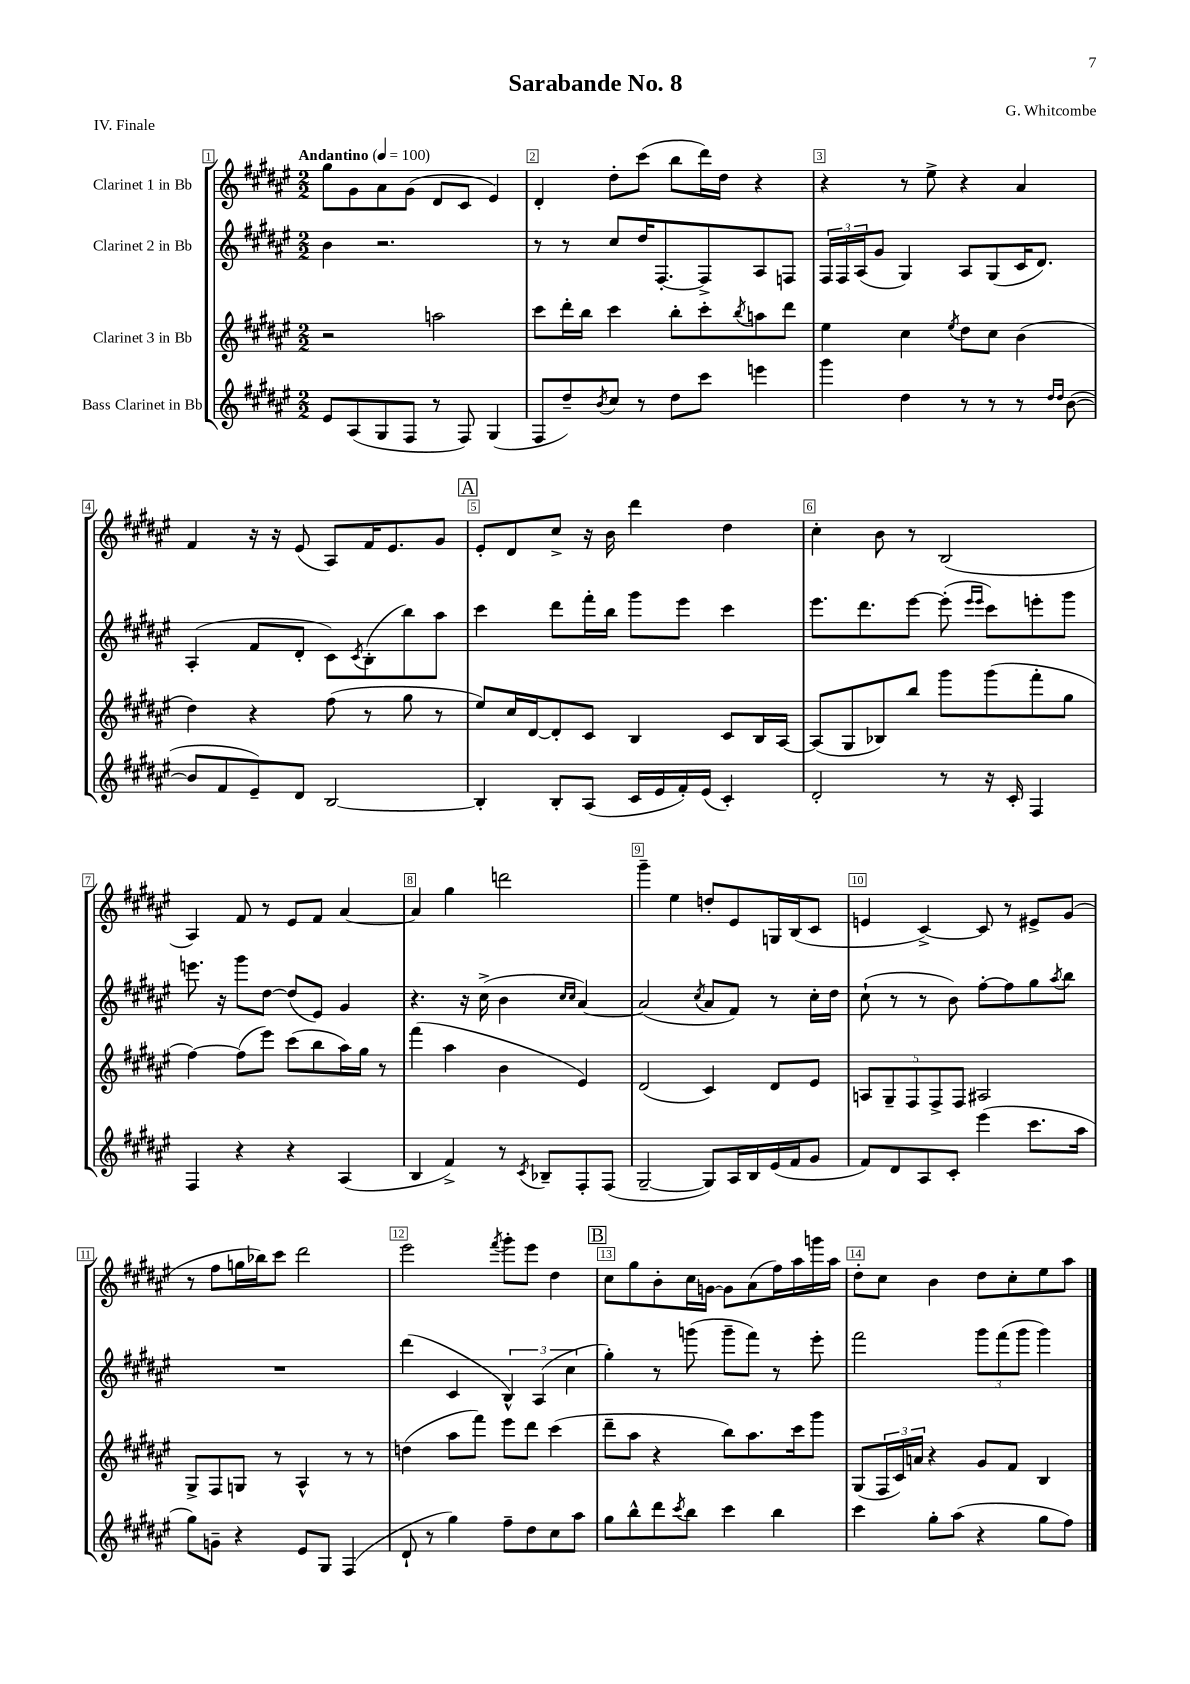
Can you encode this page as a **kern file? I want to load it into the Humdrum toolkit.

**kern	**kern	**kern	**kern
*part4	*part3	*part2	*part1
*staff4	*staff3	*staff2	*staff1
*I"Bass Clarinet in Bb	*I"Clarinet 3 in Bb	*I"Clarinet 2 in Bb	*I"Clarinet 1 in Bb
*clefG2	*clefG2	*clefG2	*clefG2
*k[f#c#g#d#a#e#]	*k[f#c#g#d#a#e#]	*k[f#c#g#d#a#e#]	*k[f#c#g#d#a#e#]
*M2/2	*M2/2	*M2/2	*M2/2
*MM100	*MM100	*MM100	*MM100
=1	=1	=1	=1
!	!	!	!LO:TX:a:B:t=Andantino
8e#/L	2r	4b\	8gg#\L
(8A#/	.	.	8g#\
8G#/	.	2.r	8a#\
8F#/J	.	.	(8g#\J
8r	2aan\	.	8d#/L
8F#/)	.	.	8c#/J
(4G#/	.	.	4e#/)
=2	=2	=2	=2
8F#/L	8ccc#\L	8r	4d#'/
8dd#~/)	16ddd#'\L	8r	.
.	16bb\JJ	.	.
8qb/	.	.	.
8cc#/J	4ccc#\	8cc#/L	8dd#'\L
8r	.	16dd#/K	(8ccc#\J
.	.	[8.F#'/	.
8dd#\L	8bb'\L	.	8bb\L
8ccc#\J	8ccc#'\	8F#^/]	16ddd#\L)
.	.	.	16dd#\JJ
.	8qbb/	.	.
4eeen\	8aan\	8A#/	4r
.	8ddd#\J	8Fn/J	.
=3	=3	=3	=3
4ggg#\	4ee#\	24F#/LL	4r
.	.	24F#/	.
.	.	(24A#/J	.
.	.	8g#/J	.
4dd#\	4cc#\	4G#/)	8r
.	.	.	8ee#^\
.	8qee#/	.	.
8r	8dd#\L	8A#/L	4r
8r	8cc#\J	(8G#/	.
8r	(4b\	16c#/K	4a#/
.	.	8.d#/J)	.
16qqdd#/LL	.	.	.
16qqdd#/JJ	.	.	.
([8b\	.	.	.
!!LO:LB:g=z
=4	=4	=4	=4
8b/L]	4dd#\)	(4A#'/	4f#/
8f#/	.	.	.
8e#~/)	4r	8f#/L	16r
.	.	.	16r
8d#/J	.	8d#'/J	(8e#/
[2B/	(8ff#\	8c#\L)	8A#/L)
.	.	8qc#/	.
.	8r	(8B'\	16f#/K
.	.	.	8.e#/
.	8gg#\	8bb\)	.
.	8r	8aa#\J	8g#/J
!!LO:REH:place=s1:t=A
=5	=5	=5	=5
4B'/]	8ee#/L)	4ccc#\	8e#'/L
.	16cc#/L	.	8d#/
.	[16d#/J	.	.
8B'/L	8d#'/]	8ddd#\L	8cc#^/J
(8A#/J	8c#/J	16fff#'\L	16r
.	.	16bb\JJ	16b\
16c#/LL	4B/	8ggg#\L	4ddd#\
16e#/	.	.	.
16f#'/)	.	8eee#\J	.
(16e#/JJ	.	.	.
4c#'/)	8c#/L	4ccc#\	4dd#\
.	16B/L	.	.
.	[16A#/JJ	.	.
=6	=6	=6	=6
2d#'/	(8A#/L]	8.eee#\L	4cc#'\
.	8G#/	.	.
.	.	8.ddd#\	.
.	8B-X/)	.	8b\
.	8bb/J	[8eee#\J	8r
8r	8ggg#\L	(8eee#'\]	(2B/
.	.	16qqeee#/LL	.
.	.	16qqeee#/JJ	.
16r	(8ggg#\	8ccc#\L)	.
16c#'/	.	.	.
4F#/	8fff#'\	8eeen'\	.
.	8gg#\J	8ggg#\J	.
!!LO:LB:g=z
=7	=7	=7	=7
4F#/	[4ff#\)	8.eeen\	4A#/)
.	.	16r	.
4r	(8ff#\L]	8ggg#\L	8f#/
.	8eee#\J)	[8dd#\J	8r
4r	(8ccc#\L	(8dd#/L]	8e#/L
.	8bb\	8e#/J)	8f#/J
(4A#/	16aa#\L)	4g#/	[4a#/
.	16gg#\JJ	.	.
.	8r	.	.
=8	=8	=8	=8
4B/	(4fff#\	4.r	4a#/]
4f#^/)	4aa#\	.	4gg#\
.	.	16r	.
.	.	(16cc#^\	.
8r	4b\	4b\	2dddn\
8qc#/	.	.	.
8B-X~/L	.	.	.
.	.	16qqcc#/LL	.
.	.	16qqcc#/JJ	.
8F#'/	4e#/)	[4a#/)	.
(8F#/J	.	.	.
=9	=9	=9	=9
[2G#~/	(2d#/	(2a#/]	4ggg#~\
.	.	.	4ee#\
.	.	8qcc#/	.
8G#/L])	4c#/)	8a#/L	8ddn'/L
16A#/L	.	8f#/J)	8e#/
16B/	.	.	.
(16e#/	8d#/L	8r	16Gn/L
16f#/J	.	.	(16B/J
8g#/J	8e#/J	16cc#'\LL	8c#/J
.	.	16dd#\JJ	.
=10	=10	=10	=10
8f#/L)	10An/L	(8cc#`\	4en/
.	10G#~/	.	.
8d#/	.	8r	.
.	10F#/	.	.
8A#/	.	8r	[4c#^/)
.	10F#^/	.	.
8c#'/J	.	8b\)	.
.	10F#/J	.	.
(4eee#\	2A#X/	[8ff#'\L	8c#/]
.	.	8ff#\]	8r
8.ccc#\L	.	8gg#\	8e#X^/L
.	.	8qaa#/	.
.	.	8bb\J	(8g#/J
16aa#\Jk	.	.	.
!!LO:LB:g=z
=11	=11	=11	=11
8gg#\L)	8G#^/L	1r	8r
8gn~\J	8F#/	.	8ff#\L
4r	8Gn/J	.	16ggn\L
.	.	.	16bb-X\J)
.	8r	.	8ccc#\J
8e#/L	4A#^^/	.	2ddd#\
8G#/J	.	.	.
(4F#/	8r	.	.
.	8r	.	.
=12	=12	=12	=12
8d#`/	(4ddn\	(4ddd#\	2eee#\
8r	.	.	.
4gg#\)	8aa#\L	4c#/	.
.	8fff#\J)	.	.
.	.	.	8qfff#/
8ff#~\L	8eee#\L	6B^^/)	8ggg#'\L
8dd#\	8ddd#\J	.	8eee#\J
.	.	(6A#/	.
8cc#\	(4ccc#\	.	4dd#\
.	.	6cc#\	.
8aa#\J	.	.	.
!!LO:REH:place=s1:t=B
=13	=13	=13	=13
8gg#\L	8ddd#~\L	4gg#'\)	8cc#\L
8bb^^\	8aa#\J	.	8gg#\
8ddd#\	4r	8r	8b'\
8qccc#/	.	.	.
8bb\J	.	(8gggn\	16cc#\L
.	.	.	[16gn\JJ
4ccc#\	8bb\L)	8ggg~\L	8g\L]
.	8.aa#\	8fff#\J)	(8a#\
4bb\	.	8r	16ff#\L)
.	16ccc#\k	.	16aa#\
.	8ggg#\J	8eee#'\	16gggn\
.	.	.	16aa#\JJ
=14	=14	=14	=14
4ccc#\	(8G#/L	2fff#\	8dd#'\L
.	24F#/L	.	8cc#\J
.	24c#/)	.	.
.	24an/JJ	.	.
8gg#'\L	4r	.	4b\
(8aa#\J	.	.	.
4r	8g#/L	12ggg#\L	8dd#\L
.	.	(12fff#\	.
.	8f#/J	.	8cc#'\
.	.	12ggg#\J	.
8gg#\L	4B/	4ggg#\)	8ee#\
8ff#\J)	.	.	8aa#\J
==	==	==	==
*-	*-	*-	*-
